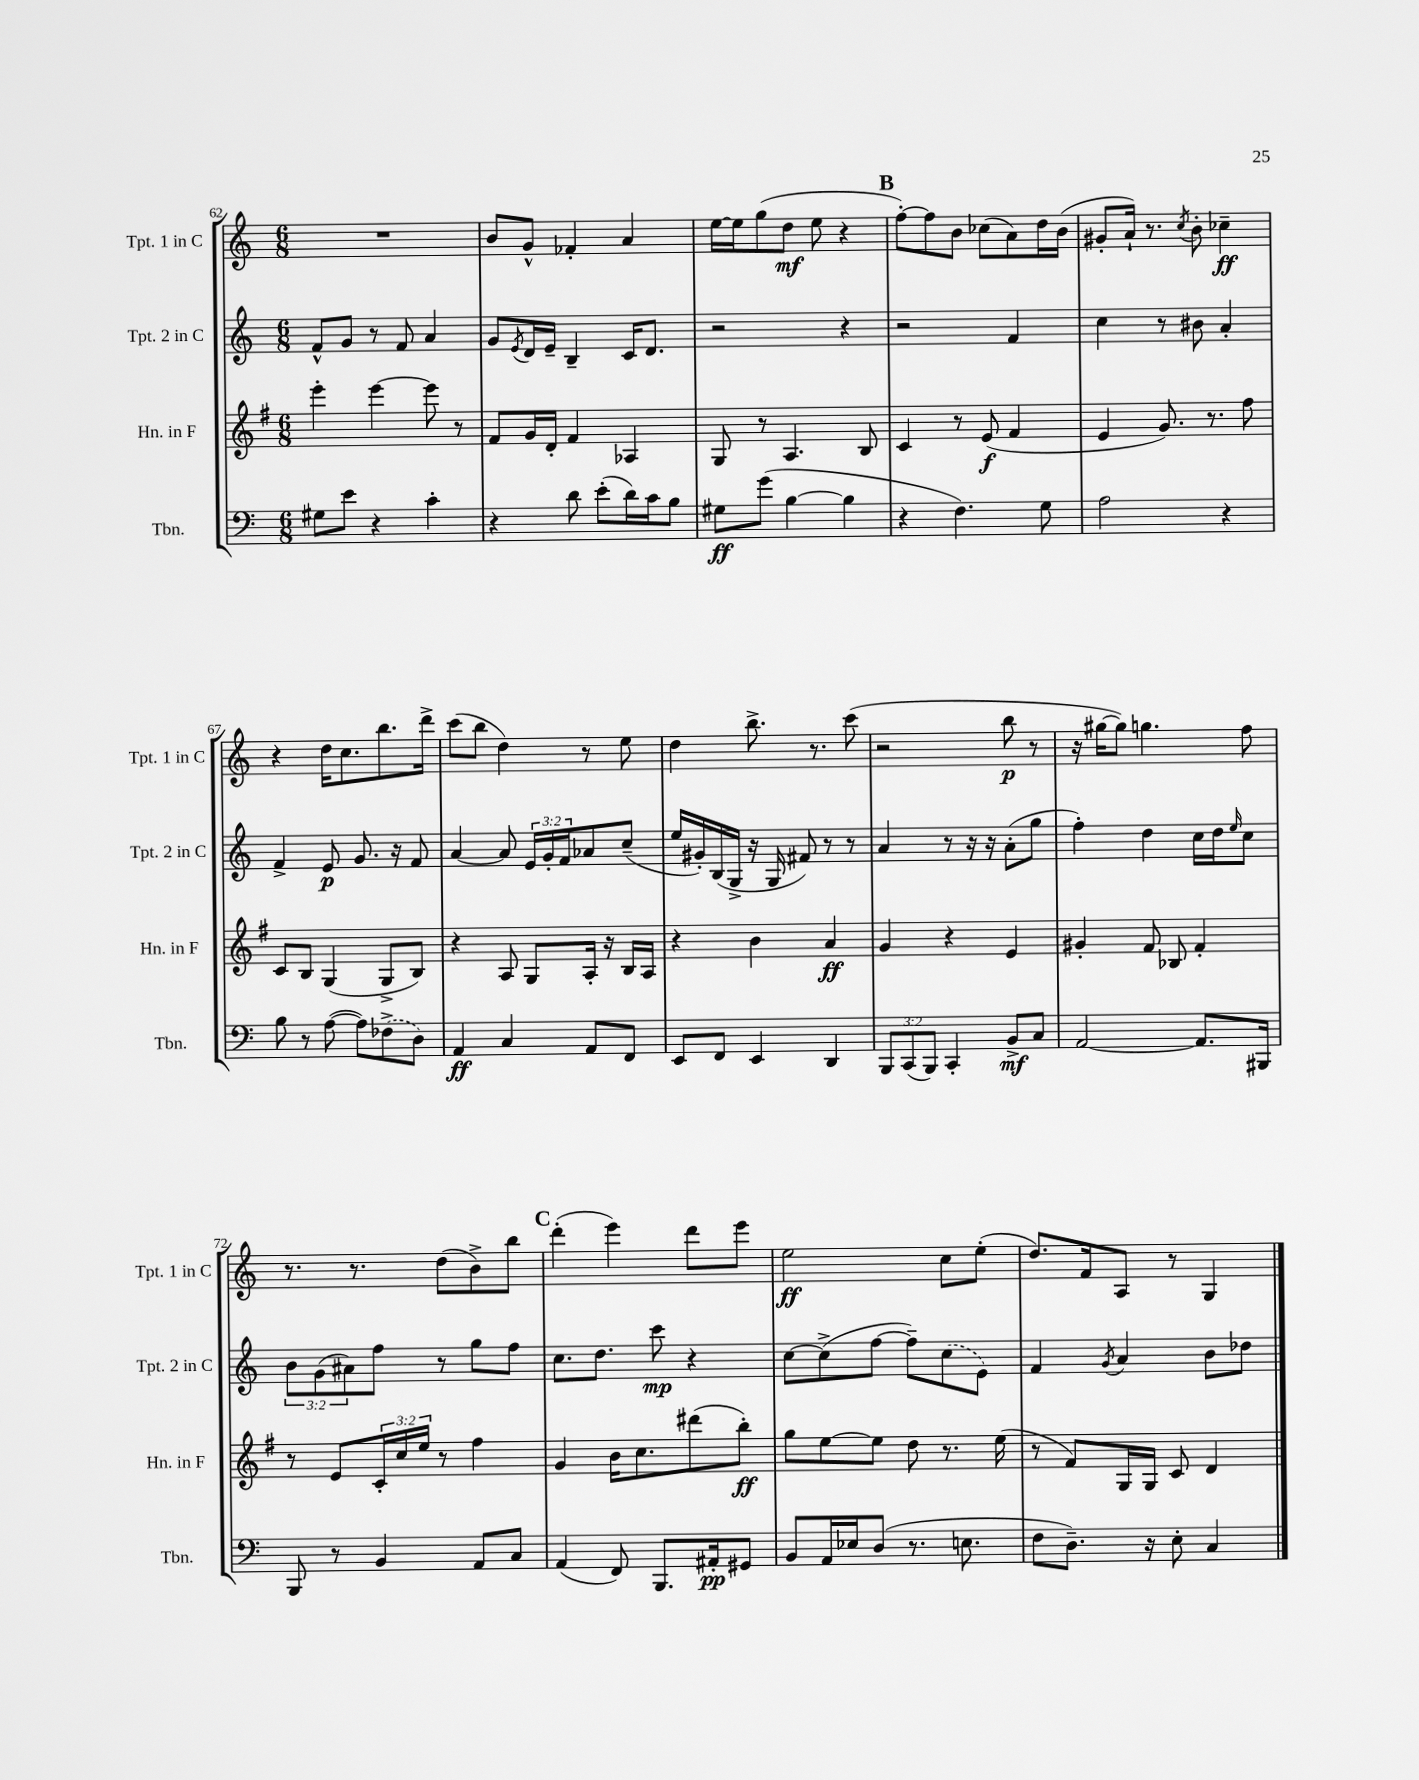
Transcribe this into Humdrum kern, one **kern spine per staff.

**kern	**dynam	**kern	**dynam	**kern	**dynam	**kern	**dynam
*part4	*part4	*part3	*part3	*part2	*part2	*part1	*part1
*staff4	*staff4	*staff3	*staff3	*staff2	*staff2	*staff1	*staff1
*I"Tbn.	*	*I"Hn. in F	*	*I"Tpt. 2 in C	*	*I"Tpt. 1 in C	*
*I'Tbn.	*	*I'Hn. in F	*	*I'Tpt. 2 in C	*	*I'Tpt. 1 in C	*
*clefF4	*	*clefG2	*	*clefG2	*	*clefG2	*
*k[]	*	*k[f#]	*	*k[]	*	*k[]	*
*M6/8	*	*M6/8	*	*M6/8	*	*M6/8	*
=62	=62	=62	=62	=62	=62	=62	=62
8G#X\L	.	4eee'\	.	8f^^/L	.	2.r	.
8e\J	.	.	.	8g/J	.	.	.
4r	.	[4eee\	.	8r	.	.	.
.	.	.	.	8f/	.	.	.
4c'\	.	8eee\]	.	4a/	.	.	.
.	.	8r	.	.	.	.	.
=63	=63	=63	=63	=63	=63	=63	=63
4r	.	8f#/L	.	8g/L	.	8b/L	.
.	.	.	.	8qe/	.	.	.
.	.	16g/L	.	16d/L	.	8g^^/J	.
.	.	16d'/JJ	.	16e~/JJ	.	.	.
8d\	.	4f#/	.	4B~/	.	4f-X'/	.
(8e'\L	.	.	.	.	.	.	.
16d\L)	.	4A-X/	.	16c/KL	.	4a/	.
16c\J	.	.	.	8.d/J	.	.	.
8B\J	.	.	.	.	.	.	.
=64	=64	=64	=64	=64	=64	=64	=64
8G#X\L	ff	8G/	.	2r	.	[16ee\LL	.
.	.	.	.	.	.	16ee\J]	.
(8g\J	.	8r	.	.	.	(8gg\	.
[4B\	.	4.A/	.	.	.	8dd\J	mf
.	.	.	.	.	.	8ee\	.
4B\]	.	.	.	4r	.	4r	.
.	.	8B/	.	.	.	.	.
!!LO:REH:place=s1:t=B
=65	=65	=65	=65	=65	=65	=65	=65
4r	.	4c/	.	2r	.	[8ff'\L)	.
.	.	.	.	.	.	8ff\]	.
4.F\)	.	8r	.	.	.	8b\J	.
.	.	(8e/	f	.	.	(8cc-X\L	.
.	.	4f#/	.	4f/	.	8a\)	.
8G\	.	.	.	.	.	16dd\L	.
.	.	.	.	.	.	(16b\JJ	.
=66	=66	=66	=66	=66	=66	=66	=66
2A\	.	4e/	.	4cc\	.	8g#X'/L	.
.	.	.	.	.	.	16a`/Jk)	.
.	.	.	.	.	.	8.r	.
.	.	8.g/)	.	8r	.	.	.
.	.	.	.	.	.	8qcc/	.
.	.	.	.	8b#X\	.	8b'\	.
.	.	8.r	.	.	.	.	.
4r	.	.	.	4a'/	.	4cc-X~\	ff
.	.	8ff#\	.	.	.	.	.
!!LO:LB:g=z
=67	=67	=67	=67	=67	=67	=67	=67
8B\	.	8c/L	.	4f^/	.	4r	.
8r	.	8B/J	.	.	.	.	.
([8A\	.	(4G/	.	8e/	p	16dd\KL	.
.	.	.	.	.	.	8.cc\	.
8A\L])	.	.	.	8.g/	.	.	.
(8F-X^\	.	8G^/L	.	.	.	8.bb\	.
.	.	.	.	16r	.	.	.
8D\J)	.	8B/J)	.	8f/	.	.	.
.	.	.	.	.	.	16ddd^\Jk	.
=68	=68	=68	=68	=68	=68	=68	=68
4AA/	ff	4r	.	[4a/	.	(8ccc\L	.
.	.	.	.	.	.	8bb\J	.
4C/	.	8A/	.	8a/]	.	4dd\)	.
.	.	8G/L	.	24e/LL	.	.	.
.	.	.	.	24g'/	.	.	.
.	.	.	.	24f/J	.	.	.
8AA/L	.	16A'/Jk	.	8a-X/	.	8r	.
.	.	16r	.	.	.	.	.
8FF/J	.	16B/LL	.	(8cc~/J	.	8ee\	.
.	.	16A/JJ	.	.	.	.	.
=69	=69	=69	=69	=69	=69	=69	=69
8EE/L	.	4r	.	16ee/LL	.	4dd\	.
.	.	.	.	16g#X'/)	.	.	.
8FF/J	.	.	.	(16B/	.	.	.
.	.	.	.	16G^/JJ	.	.	.
4EE/	.	4b\	.	16r	.	8.bb^\	.
.	.	.	.	16G/	.	.	.
.	.	.	.	8f#X/)	.	.	.
.	.	.	.	.	.	8.r	.
4DD/	.	4a/	ff	8r	.	.	.
.	.	.	.	8r	.	(8ccc\	.
=70	=70	=70	=70	=70	=70	=70	=70
12BBB/L	.	4g/	.	4a/	.	2r	.
(12CC/	.	.	.	.	.	.	.
12BBB/J)	.	.	.	.	.	.	.
4CC'/	.	4r	.	8r	.	.	.
.	.	.	.	16r	.	.	.
.	.	.	.	16r	.	.	.
8BB^/L	mf	4e/	.	(8a'\L	.	8bb\	p
8C/J	.	.	.	8gg\J	.	8r	.
=71	=71	=71	=71	=71	=71	=71	=71
[2AA/	.	4g#X'/	.	4ff'\)	.	16r	.
.	.	.	.	.	.	[16gg#X\KL	.
.	.	.	.	.	.	8gg#\J])	.
.	.	8f#/	.	4dd\	.	4.ggn\	.
.	.	8B-X/	.	.	.	.	.
8.AA/L]	.	4f#'/	.	16cc\LL	.	.	.
.	.	.	.	16dd\J	.	.	.
.	.	.	.	16qqee/	.	.	.
.	.	.	.	8cc\J	.	8ff\	.
16BBB#X/Jk	.	.	.	.	.	.	.
!!LO:LB:g=z
=72	=72	=72	=72	=72	=72	=72	=72
8BBB/	.	8r	.	12b\L	.	8.r	.
.	.	.	.	(12g\	.	.	.
8r	.	8e/L	.	.	.	.	.
.	.	.	.	12a#X\)	.	.	.
.	.	.	.	.	.	8.r	.
4BB/	.	24c'/L	.	8ff\J	.	.	.
.	.	24cc/	.	.	.	.	.
.	.	24ee/JJ	.	.	.	.	.
.	.	8r	.	8r	.	(8dd\L	.
8AA/L	.	4ff#\	.	8gg\L	.	8b^\)	.
8C/J	.	.	.	8ff\J	.	8bb\J	.
!!LO:REH:place=s1:t=C
=73	=73	=73	=73	=73	=73	=73	=73
(4AA/	.	4g/	.	8.cc\L	.	(4ddd'\	.
.	.	.	.	8.dd\J	.	.	.
8FF/)	.	16b\KL	.	.	.	4eee\)	.
.	.	8.cc\	.	.	.	.	.
8.BBB/L	.	.	.	8ccc\	mp	.	.
.	.	(8ddd#X\	.	4r	.	8ddd\L	.
16AA#X'/k	pp	.	.	.	.	.	.
8GG#X/J	.	8bb'\J)	ff	.	.	8eee\J	.
=74	=74	=74	=74	=74	=74	=74	=74
8BB/L	.	8gg\L	.	[8cc\L	.	2ee\	ff
16AA/L	.	[8ee\	.	(8cc^\]	.	.	.
16E-X/J	.	.	.	.	.	.	.
(8D/J	.	8ee\J]	.	[8ff\J	.	.	.
8.r	.	8dd\	.	8ff~\L])	.	.	.
.	.	8.r	.	(8cc\	.	8cc\L	.
8.En\	.	.	.	.	.	.	.
.	.	.	.	8e\J)	.	(8ee'\J	.
.	.	(16ee\	.	.	.	.	.
=75	=75	=75	=75	=75	=75	=75	=75
8F\L	.	8r	.	4f/	.	8.dd/L)	.
8.D~\J)	.	8f#/L)	.	.	.	.	.
.	.	.	.	.	.	16f/k	.
.	.	.	.	8qg/	.	.	.
.	.	16G/L	.	4a/	.	8A/J	.
16r	.	16G/JJ	.	.	.	.	.
8E'\	.	8c/	.	.	.	8r	.
4C/	.	4d/	.	8b\L	.	4G/	.
.	.	.	.	8dd-X\J	.	.	.
==	==	==	==	==	==	==	==
*-	*-	*-	*-	*-	*-	*-	*-
